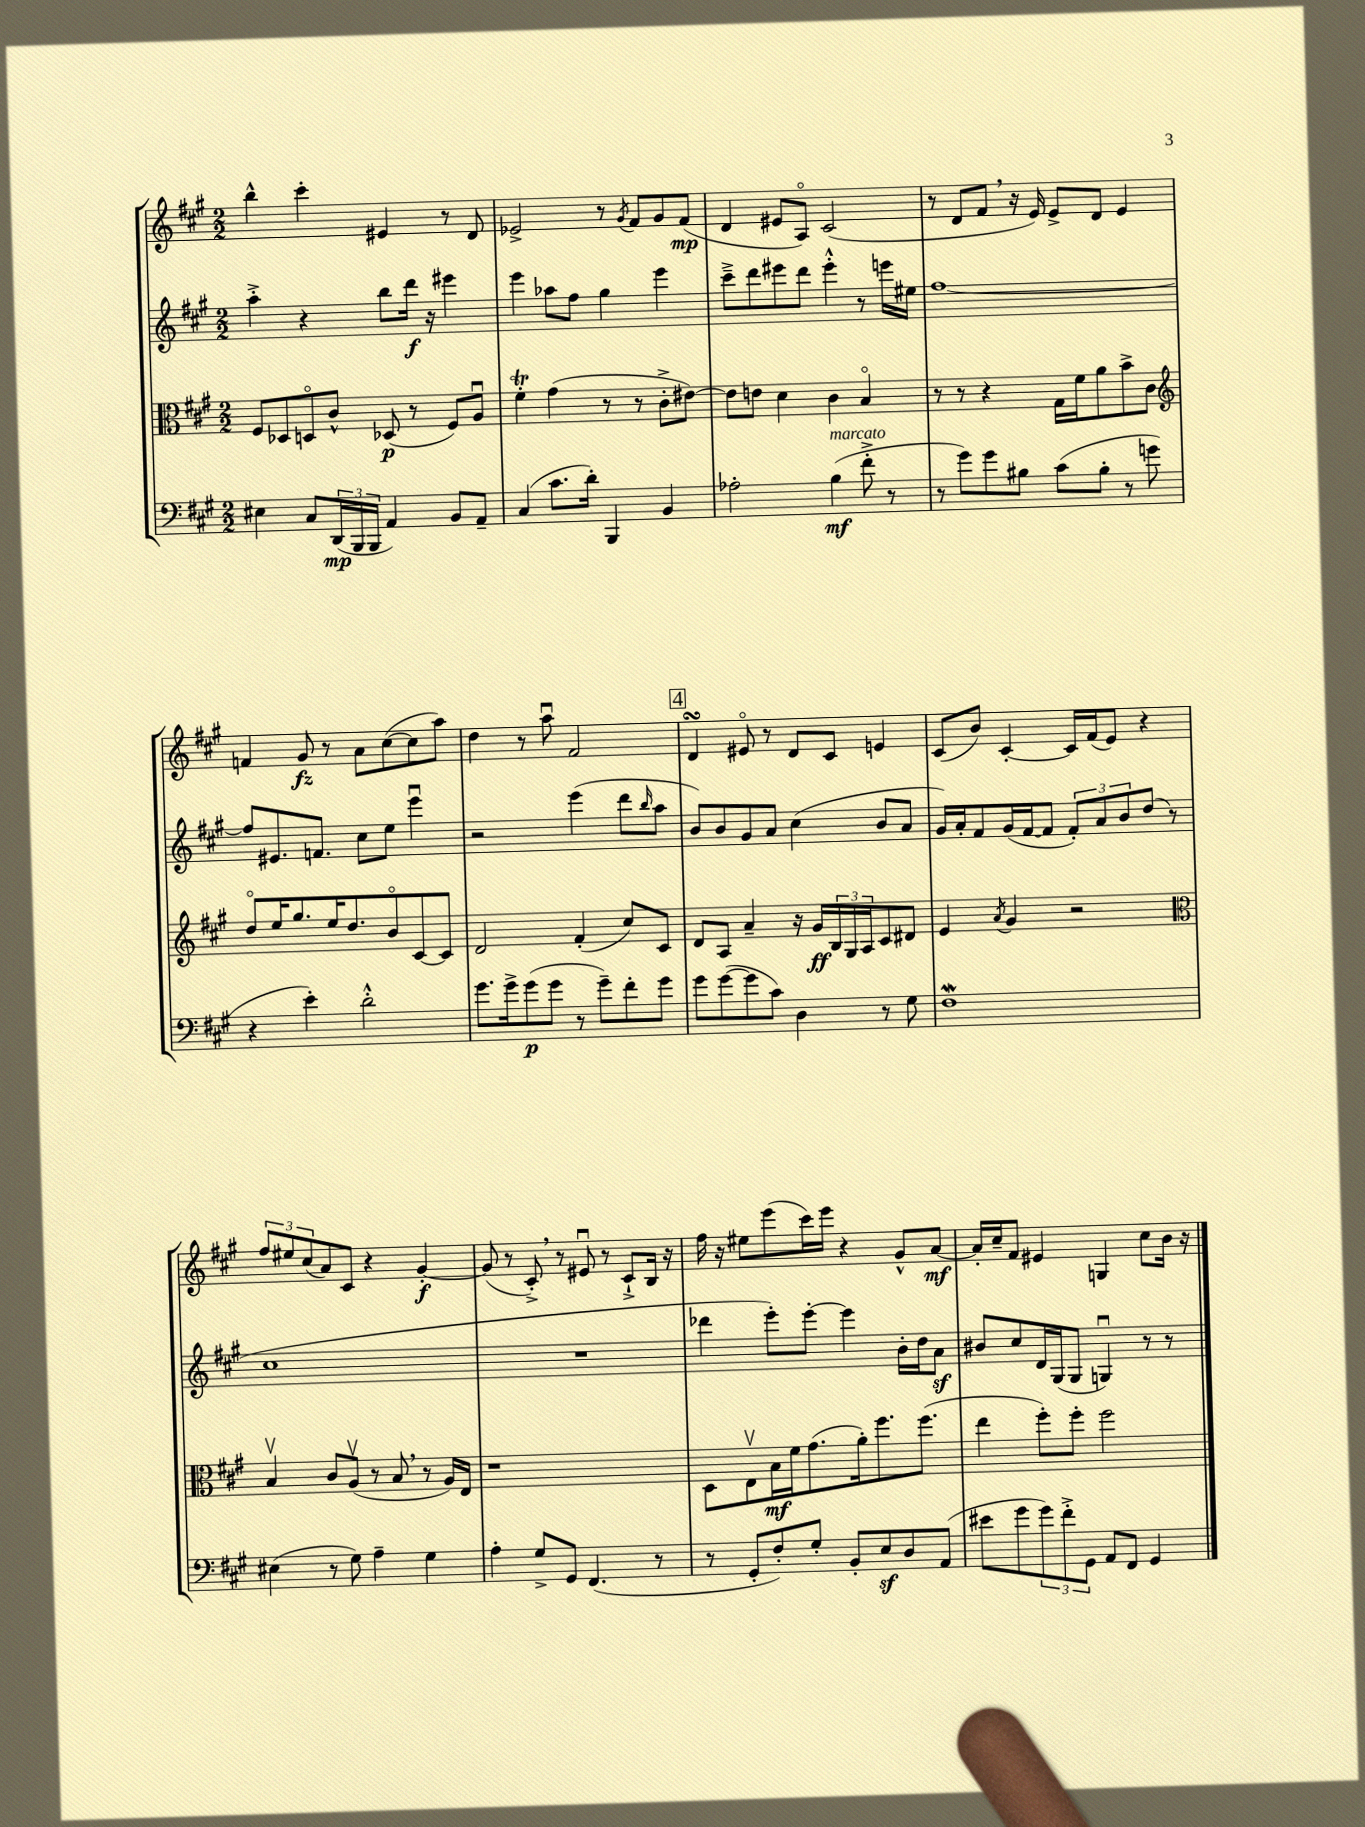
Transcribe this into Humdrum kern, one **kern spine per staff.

**kern	**dynam	**kern	**dynam	**kern	**dynam	**kern	**dynam
*part4	*part4	*part3	*part3	*part2	*part2	*part1	*part1
*staff4	*staff4	*staff3	*staff3	*staff2	*staff2	*staff1	*staff1
*clefF4	*	*clefC3	*	*clefG2	*	*clefG2	*
*k[f#c#g#]	*	*k[f#c#g#]	*	*k[f#c#g#]	*	*k[f#c#g#]	*
*M2/2	*	*M2/2	*	*M2/2	*	*M2/2	*
=23	=23	=23	=23	=23	=23	=23	=23
4E#X\	.	8F#/L	.	4aa'^\	.	4bb^^\	.
.	.	8D-X/	.	.	.	.	.
8C#/L	.	8Dn/	.	4r	.	4ccc#'\	.
(24DD/L	mp	8c#^^/J	.	.	.	.	.
24BBB/	.	.	.	.	.	.	.
24BBB/JJ	.	.	.	.	.	.	.
4AA/)	.	(8D-X/	p	8bb\L	.	4e#X/	.
.	.	8r	.	16ddd\Jk	f	.	.
.	.	.	.	16r	.	.	.
8BB/L	.	8F#/L)	.	4eee#X\	.	8r	.
8AA~/J	.	8Au/J	.	.	.	8d/	.
=24	=24	=24	=24	=24	=24	=24	=24
(4C#/	.	4f#T'\	.	4eee\	.	2e-X^/	.
8.c#\L	.	(4g#\	.	8aa-X\L	.	.	.
.	.	.	.	8ff#\J	.	.	.
16d'\Jk)	.	.	.	.	.	.	.
4BBB/	.	8r	.	4gg#\	.	8r	.
.	.	.	.	.	.	8qg#/	.
.	.	8r	.	.	.	8f#/L	.
4BB/	.	8c#'^\L	.	4eee\	.	8g#/	.
.	.	[8e#X\J)	.	.	.	(8f#/J	mp
=25	=25	=25	=25	=25	=25	=25	=25
2A-X'\	.	8e#\L]	.	8ccc#~^\L	.	4d/	.
.	.	8en\J	.	8ddd\	.	.	.
.	.	4d\	.	8eee#X\	.	8e#X/L	.
.	.	.	.	8ddd\J	.	8A/J)	.
!LO:TX:a:i:t=marcato	!	!	!	!	!	!	!
(4B\	mf	4c#\	.	4eee#'^^\	.	(2c#/	.
8f#'^\	.	4B/	.	8r	.	.	.
8r	.	.	.	16eeen\LL	.	.	.
.	.	.	.	16ee#X\JJ	.	.	.
=26	=26	=26	=26	=26	=26	=26	=26
8r	.	8r	.	[1ff#	.	8r	.
8g#\L)	.	8r	.	.	.	8d/L	.
8g#\	.	4r	.	.	.	8f#,/J	.
8B#X\J	.	.	.	.	.	16r	.
.	.	.	.	.	.	16e/)	.
(8c#\L	.	16G#\LL	.	.	.	8e^/L	.
.	.	16f#\J	.	.	.	.	.
8B#'\J	.	8a\	.	.	.	8d/J	.
8r	.	8b^\	.	.	.	4e/	.
8gn\	.	8c#\J	.	.	.	.	.
!!LO:LB:g=z
=27	=27	=27	=27	=27	=27	=27	=27
*	*	*clefG2	*	*	*	*	*
4r	.	8dd/L	.	8ff#/L]	.	4fn/	.
.	.	16ee/K	.	8.e#X/	.	.	.
.	.	8.gg#/	.	.	.	.	.
4e'\)	.	.	.	.	.	8g#/	fz
.	.	.	.	8.fn/J	.	.	.
.	.	16ee/K	.	.	.	8r	.
.	.	8.dd/	.	.	.	.	.
2d'^^\	.	.	.	8cc#\L	.	8a\L	.
.	.	8b/	.	8ee\J	.	([8cc#\	.
.	.	[8c#/	.	4eeeu\	.	8cc#\]	.
.	.	8c#/J]	.	.	.	8aa\J)	.
=28	=28	=28	=28	=28	=28	=28	=28
8.g#\L	.	2d/	.	2r	.	4dd\	.
16g#^\k	.	.	.	.	.	.	.
(8g#\	p	.	.	.	.	8r	.
8g#\J	.	.	.	.	.	8aau\	.
8r	.	(4f#'/	.	(4eee\	.	2f#/	.
8g#~\L)	.	.	.	.	.	.	.
8f#'\	.	8cc#/L)	.	8ddd\L	.	.	.
.	.	.	.	16qqbb/	.	.	.
8g#\J	.	8c#/J	.	8aa\J	.	.	.
!!LO:REH:place=s1:t=4
=29	=29	=29	=29	=29	=29	=29	=29
8g#\L	.	8d/L	.	8b/L)	.	4dsSSs/	.
([8g#\	.	8A/J	.	8b/	.	.	.
8g#\]	.	4a~/	.	8g#/	.	8e#X/	.
8c#\J)	.	.	.	8a/J	.	8r	.
4D\	.	16r	.	(4cc#\	.	8d/L	.
.	.	16g#/LL	ff	.	.	.	.
.	.	24B/	.	.	.	8c#/J	.
.	.	24G#/	.	.	.	.	.
.	.	24A/J	.	.	.	.	.
8r	.	8c#/	.	8b/L	.	4en/	.
8G#\	.	8d#X/J	.	8a/J	.	.	.
=30	=30	=30	=30	=30	=30	=30	=30
1F#W	.	4e/	.	16g#/LL)	.	(8c#/L	.
.	.	.	.	16a'/J	.	.	.
.	.	.	.	8f#/	.	8b/J)	.
.	.	8qa/	.	.	.	.	.
.	.	4g#/	.	(16g#/L	.	[4c#'/	.
.	.	.	.	[16f#/J	.	.	.
.	.	.	.	8f#/J]	.	.	.
.	.	2r	.	12f#'/L)	.	16c#/LL]	.
.	.	.	.	.	.	(16f#/J	.
.	.	.	.	12a/	.	.	.
.	.	.	.	.	.	8e/J)	.
.	.	.	.	12b/	.	.	.
.	.	.	.	(8dd/J	.	4r	.
.	.	.	.	8r	.	.	.
!!LO:LB:g=z
=31	=31	=31	=31	=31	=31	=31	=31
*	*	*clefC3	*	*	*	*	*
(4E#X\	.	4Bv/	.	1cc#	.	12ff#/L	.
.	.	.	.	.	.	12ee#X/	.
.	.	.	.	.	.	(12cc#/	.
8r	.	8c#/L	.	.	.	8a/)	.
8G#\)	.	(8Av/J	.	.	.	8c#/J	.
4A~\	.	8r	.	.	.	4r	.
.	.	8B,/	.	.	.	.	.
4G#\	.	8r	.	.	.	[4g#'/	f
.	.	16A/LL)	.	.	.	.	.
.	.	16E/JJ	.	.	.	.	.
=32	=32	=32	=32	=32	=32	=32	=32
4A'\	.	1r	.	1r	.	(8g#/]	.
.	.	.	.	.	.	8r	.
8G#^/L	.	.	.	.	.	8c#'^,/)	.
8GG#/J	.	.	.	.	.	8r	.
(4.FF#/	.	.	.	.	.	8e#Xu/	.
.	.	.	.	.	.	8r	.
.	.	.	.	.	.	8c#`^/L	.
8r	.	.	.	.	.	16B/Jk	.
.	.	.	.	.	.	16r	.
=33	=33	=33	=33	=33	=33	=33	=33
8r	.	8D\L	.	4ddd-X\	.	16ff#\	.
.	.	.	.	.	.	16r	.
8GG#'/L	.	8Ev\	.	.	.	8ee#X\L	.
8F#'/)	.	16B\L	mf	8eee'\L)	.	(8eee\	.
.	.	16f#\J	.	.	.	.	.
8G#'/J	.	(8.g#\	.	[8eee'\J	.	16ccc#\L)	.
.	.	.	.	.	.	16eee\JJ	.
8BB'/L	.	.	.	4eee\]	.	4r	.
.	.	16a'\k)	.	.	.	.	.
8Ez/	.	8.ff#\	.	.	.	.	.
8D/	.	.	.	16b'\LL	.	8g#^^/L	.
.	.	(8.ff#\J	.	16dd\J	.	.	.
(8AA/J	.	.	.	8az\J	.	[8a/J	mf
=34	=34	=34	=34	=34	=34	=34	=34
8e#X\L	.	4ee\	.	8b#X/L	.	16a'/LL]	.
.	.	.	.	.	.	16cc#~/J	.
8g#\	.	.	.	8cc#/	.	8f#/J	.
12g#\)	.	8ff#'\L)	.	16d/L	.	4e#X/	.
.	.	.	.	(16G#/J	.	.	.
12f#'^\	.	.	.	.	.	.	.
.	.	8ff#'\J	.	8G#/J	.	.	.
12GG#\J	.	.	.	.	.	.	.
8AA/L	.	2ff#\	.	4Gnu/)	.	4Gn/	.
8FF#/J	.	.	.	.	.	.	.
4GG#/	.	.	.	8r	.	8cc#\L	.
.	.	.	.	8r	.	16b\Jk	.
.	.	.	.	.	.	16r	.
==	==	==	==	==	==	==	==
*-	*-	*-	*-	*-	*-	*-	*-
